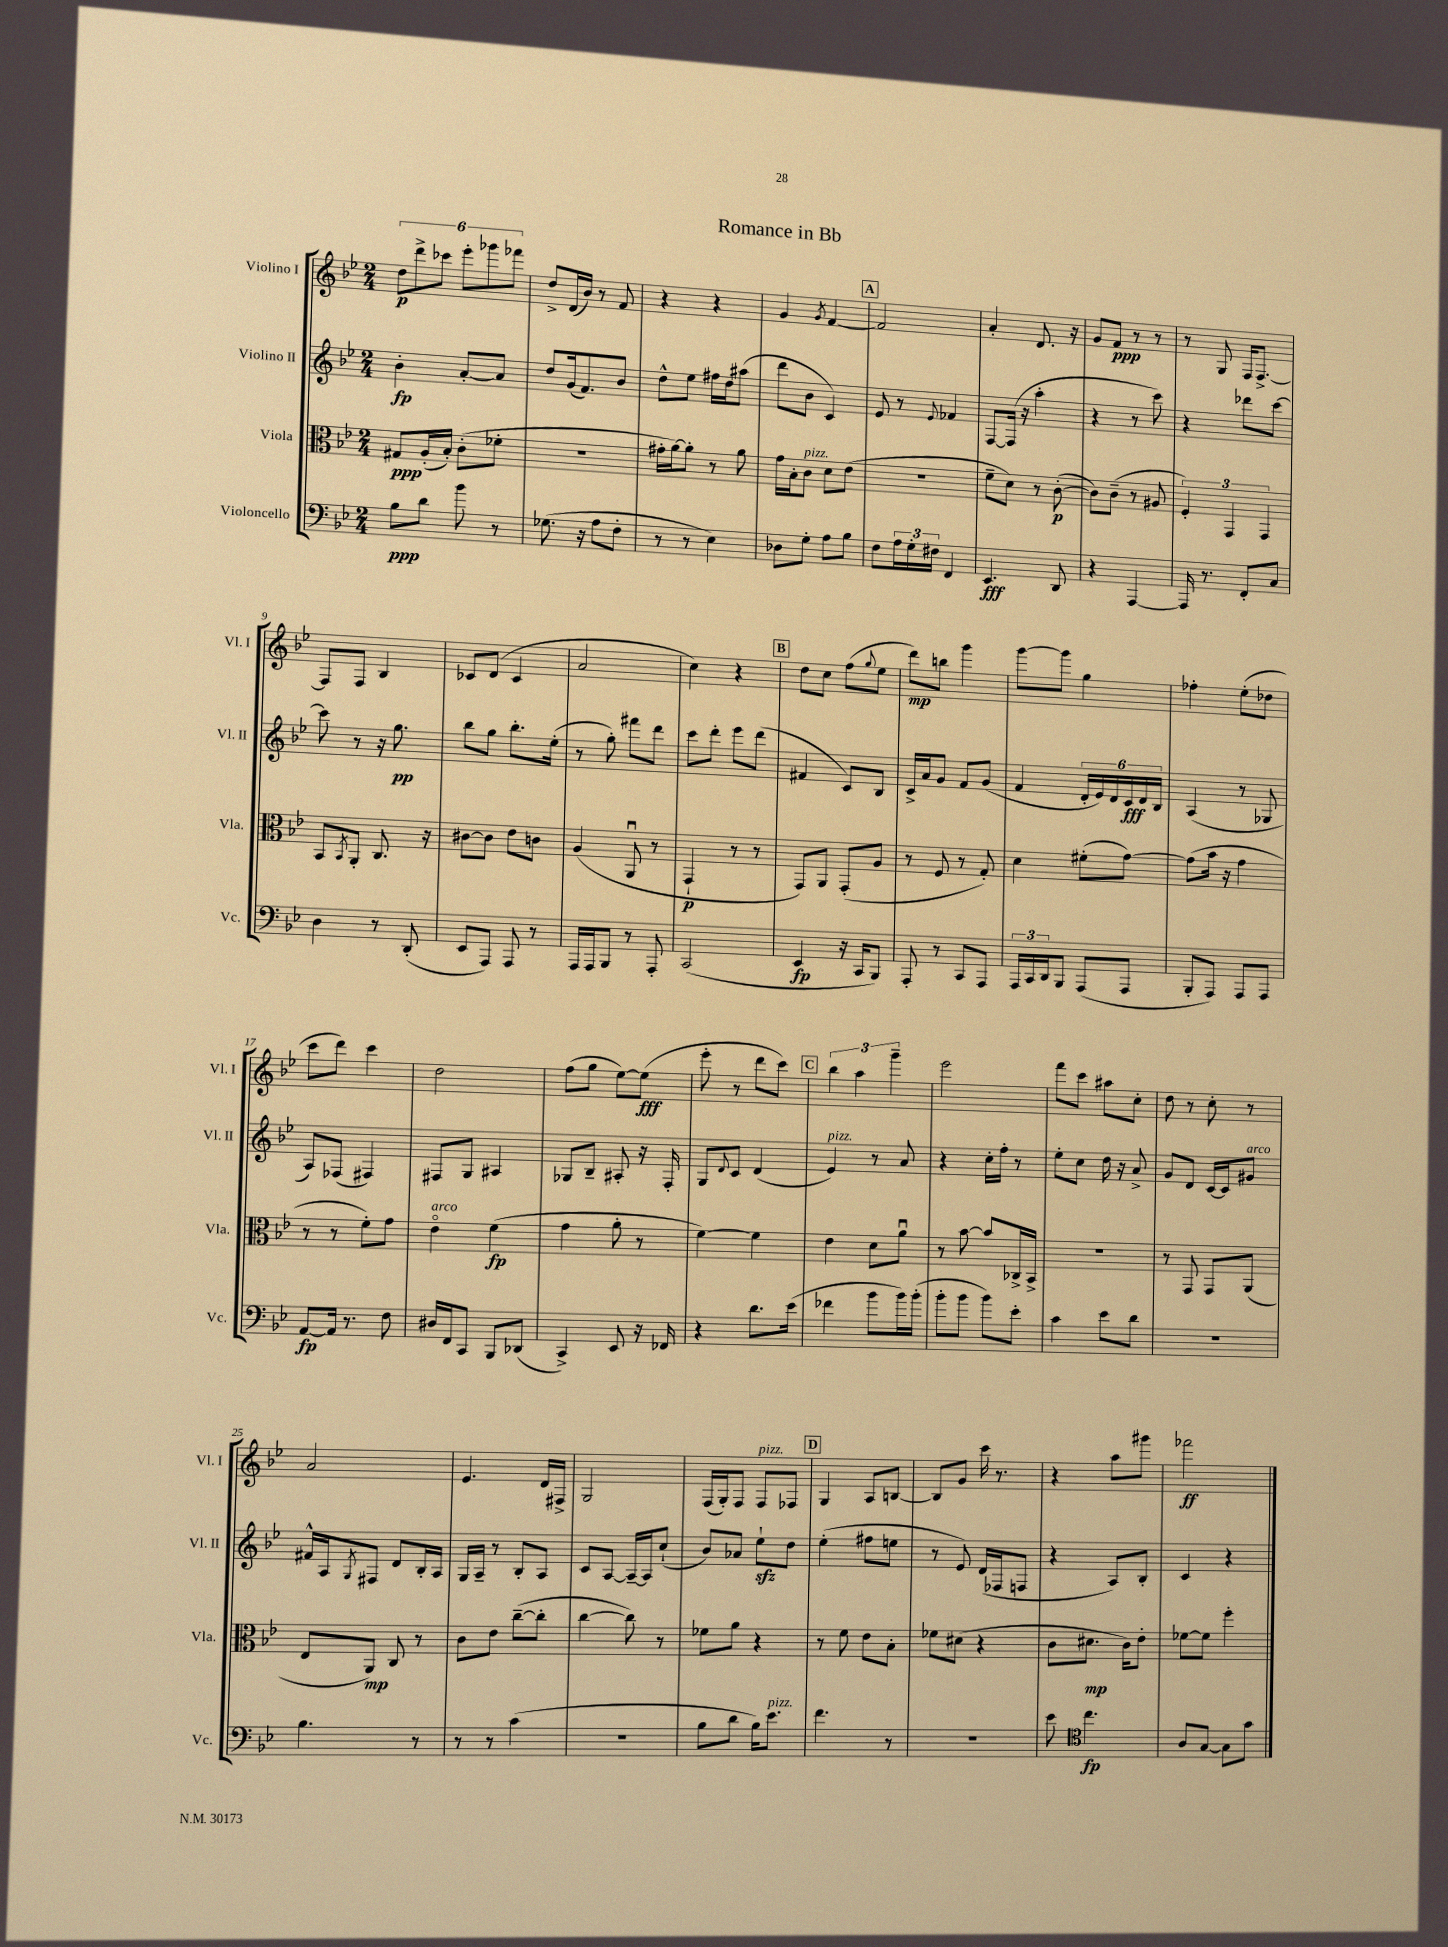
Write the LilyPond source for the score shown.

\header { title = "Romance in Bb" }
<<
\new StaffGroup <<
\new Staff = "s0" \with { instrumentName = "Violino I" shortInstrumentName = "Vl. I" } {
    \clef treble \key bes \major \numericTimeSignature \time 2/4
    \tuplet 6/4 { d''8\p d'''8-> ces'''8 ees'''8-. ges'''8 fes'''8 } |
    d''8-> d'16( bes'16) r8 f'8 |
    r4 r4 |
    g'4 \acciaccatura { g'8 } f'4~ |
    \mark \markup { \box "A" } f'2 |
    a'4-. d'8. r16 |
    g'8 f'8\ppp r8 r8 |
    r8 g8 f16 f8.~-> |
    f8 f8 bes4 |
    ces'8 d'8( ces'4 |
    a'2 |
    c''4) r4 |
    \mark \markup { \box "B" } d''8 c''8 f''8( \appoggiatura { g''8 } ees''8 |
    d'''8\mp) b''8 g'''4 |
    g'''8~ g'''8 g''4 |
    fes''4-. ees''8-.( des''8 |
    c'''8 d'''8) c'''4 |
    d''2 |
    f''8( g''8 ees''8~) ees''8\fff( |
    ees'''8-. r8 d'''8 c'''8) |
    \mark \markup { \box "C" } \tuplet 3/2 { bes''4 a''4 g'''4-- } |
    ees'''2 |
    f'''8 c'''8 ais''8 c''8-. |
    d''8 r8 c''8-. r8 |
    a'2 |
    ees'4. d'16 fis16-> |
    g2 |
    f16( g16-.) f8 f8^\markup { \italic "pizz." } fes8 |
    \mark \markup { \box "D" } g4 a8 b8~ |
    b8 g'8 c'''16 r8. |
    r4 a''8 gis'''8 |
    fes'''2\ff \bar "|." |
}
\new Staff = "s1" \with { instrumentName = "Violino II" shortInstrumentName = "Vl. II" } {
    \clef treble \key bes \major \numericTimeSignature \time 2/4
    bes'4-.\fp a'8~-. a'8 |
    d''8 g'16( f'8.) bes'8 |
    d''8-^ ees''8 fis''16 d''16 ais''8( |
    d'''8 bes'8 c'4) |
    \mark \markup { \box "A" } ees'8 r8 \appoggiatura { ees'8 } fes'4 |
    f8~ f16( r16 a''4-. |
    r4 r8 c'''8) |
    r4 des'''8 c'''8~ |
    c'''8 r8 r16 g''8.\pp |
    bes''8 g''8 bes''8.-. ees''16-.( |
    r8 g''8-.) fis'''8 d'''8 |
    c'''8 d'''8-. ees'''8 d'''8( |
    \mark \markup { \box "B" } fis'4 c'8) bes8 |
    c'16-> a'16 g'8 f'8 g'8( |
    f'4 \tuplet 6/4 { d'16-. ees'16) d'16 c'16\fff d'16 bes16 } |
    a4( r8 ges8 |
    a8) fes8( fis4) |
    fis8 g8 ais4 |
    ges8 bes8-- ais8-. r16 f16-. |
    g8 \appoggiatura { d'8 } c'8 d'4( |
    \mark \markup { \box "C" } ees'4^\markup { \italic "pizz." }) r8 a'8 |
    r4 c''16-. f''16-. r8 |
    ees''8-. c''8 d''16 r16 a'8-> |
    g'8 d'8 c'16~ c'16 gis'8^\markup { \italic "arco" } |
    fis'16-^ a16 \acciaccatura { g8 } fis8 d'8 bes16-. a16 |
    g16 a16-- r8 bes8-. a8 |
    c'8 a8~ a16~-- a16 c''8-!( |
    bes'8) aes'8 ees''8-!\sfz d''8 |
    \mark \markup { \box "D" } ees''4-.( fis''8 e''8 |
    r8 ees'8) d'16( fes16 f8 |
    r4 a8) bes8-. |
    c'4 r4 \bar "|." |
}
\new Staff = "s2" \with { instrumentName = "Viola" shortInstrumentName = "Vla." } {
    \clef alto \key bes \major \numericTimeSignature \time 2/4
    gis8\ppp a16-.( bes16-.) c'8-.( fes'8-. |
    r2 |
    gis'16-. a'16~) a'8-. r8 a'8 |
    g'16 bes16-. c'8^\markup { \italic "pizz." } d'8 ees'8( |
    \mark \markup { \box "A" } r2 |
    f'8-- d'8) r8 c'8~-.\p( |
    c'8) c'8--( r8 ais8 |
    \tuplet 3/2 { f4-.) g,4 g,4 } |
    bes,8 \acciaccatura { bes,8 } a,8-. c8. r16 |
    cis'8~ cis'8 ees'8 c'8 |
    a4( a,8\downbow r8 |
    g,4-!\p r8 r8 |
    \mark \markup { \box "B" } g,8) a,8 g,8-.( a8 |
    r8 f8 r8 g8-.) |
    d'4 fis'8-.( g'8~) |
    g'8( bes'16 r16 g'4 |
    r8 r8 f'8-.) g'8 |
    ees'4\flageolet^\markup { \italic "arco" } f'4\fp( |
    g'4 a'8-. r8 |
    f'4~) f'4 |
    \mark \markup { \box "C" } ees'4 d'8 a'8\downbow |
    r8 bes'8~ bes'8 ces16-> bes,16-> |
    R2 |
    r8 g,8 g,8 a,8( |
    ees8 a,8\mp) c8 r8 |
    c'8 ees'8 c''8~--( c''8-. |
    c''4~ c''8) r8 |
    fes'8 a'8 r4 |
    \mark \markup { \box "D" } r8 f'8 ees'8 bes8-. |
    fes'8 dis'8( r4 |
    c'8 dis'8.\mp c'16) ees'8-. |
    fes'8~ fes'8 f''4-. \bar "|." |
}
\new Staff = "s3" \with { instrumentName = "Violoncello" shortInstrumentName = "Vc." } {
    \clef bass \key bes \major \numericTimeSignature \time 2/4
    bes8\ppp d'8 bes'8 r8 |
    ges8.( r16 a8 f8-. |
    r8 r8 ees4) |
    des8 g8-. a8 bes8 |
    \mark \markup { \box "A" } f8 \tuplet 3/2 { a16 g16-. fis16 } f,4 |
    ees,4.\fff d,8 |
    r4 a,,4~ |
    a,,16 r8. f,8-. c8 |
    d4 r8 d,8-.( |
    ees,8 a,,8) a,,8 r8 |
    a,,16 a,,16 bes,,8 r8 a,,8-. |
    c,2( |
    \mark \markup { \box "B" } ees,4\fp r16 c,16 bes,,8) |
    a,,8-. r8 c,8 a,,8 |
    \tuplet 3/2 { a,,16 c,16 d,16 } bes,,8 a,,8( a,,8 |
    bes,,8-. a,,8) a,,8 a,,8 |
    a,8~\fp a,16 r8. f8 |
    dis16 f,16 c,8 bes,,8 des,8( |
    c,4->) ees,8 r16 fes,16 |
    r4 d'8. ees'16( |
    \mark \markup { \box "C" } fes'4 bes'8 bes'16) bes'16-.( |
    bes'8-. bes'8 bes'8) ees'8-. |
    c'4 ees'8 d'8 |
    R2 |
    bes4. r8 |
    r8 r8 c'4( |
    R2 |
    bes8 d'8 bes16) ees'8.^\markup { \italic "pizz." } |
    \mark \markup { \box "D" } f'4. r8 |
    R2 |
    ees'8 \clef tenor c''4.\fp |
    a8 g8~ g8 g'8 \bar "|." |
}
>>
>>
